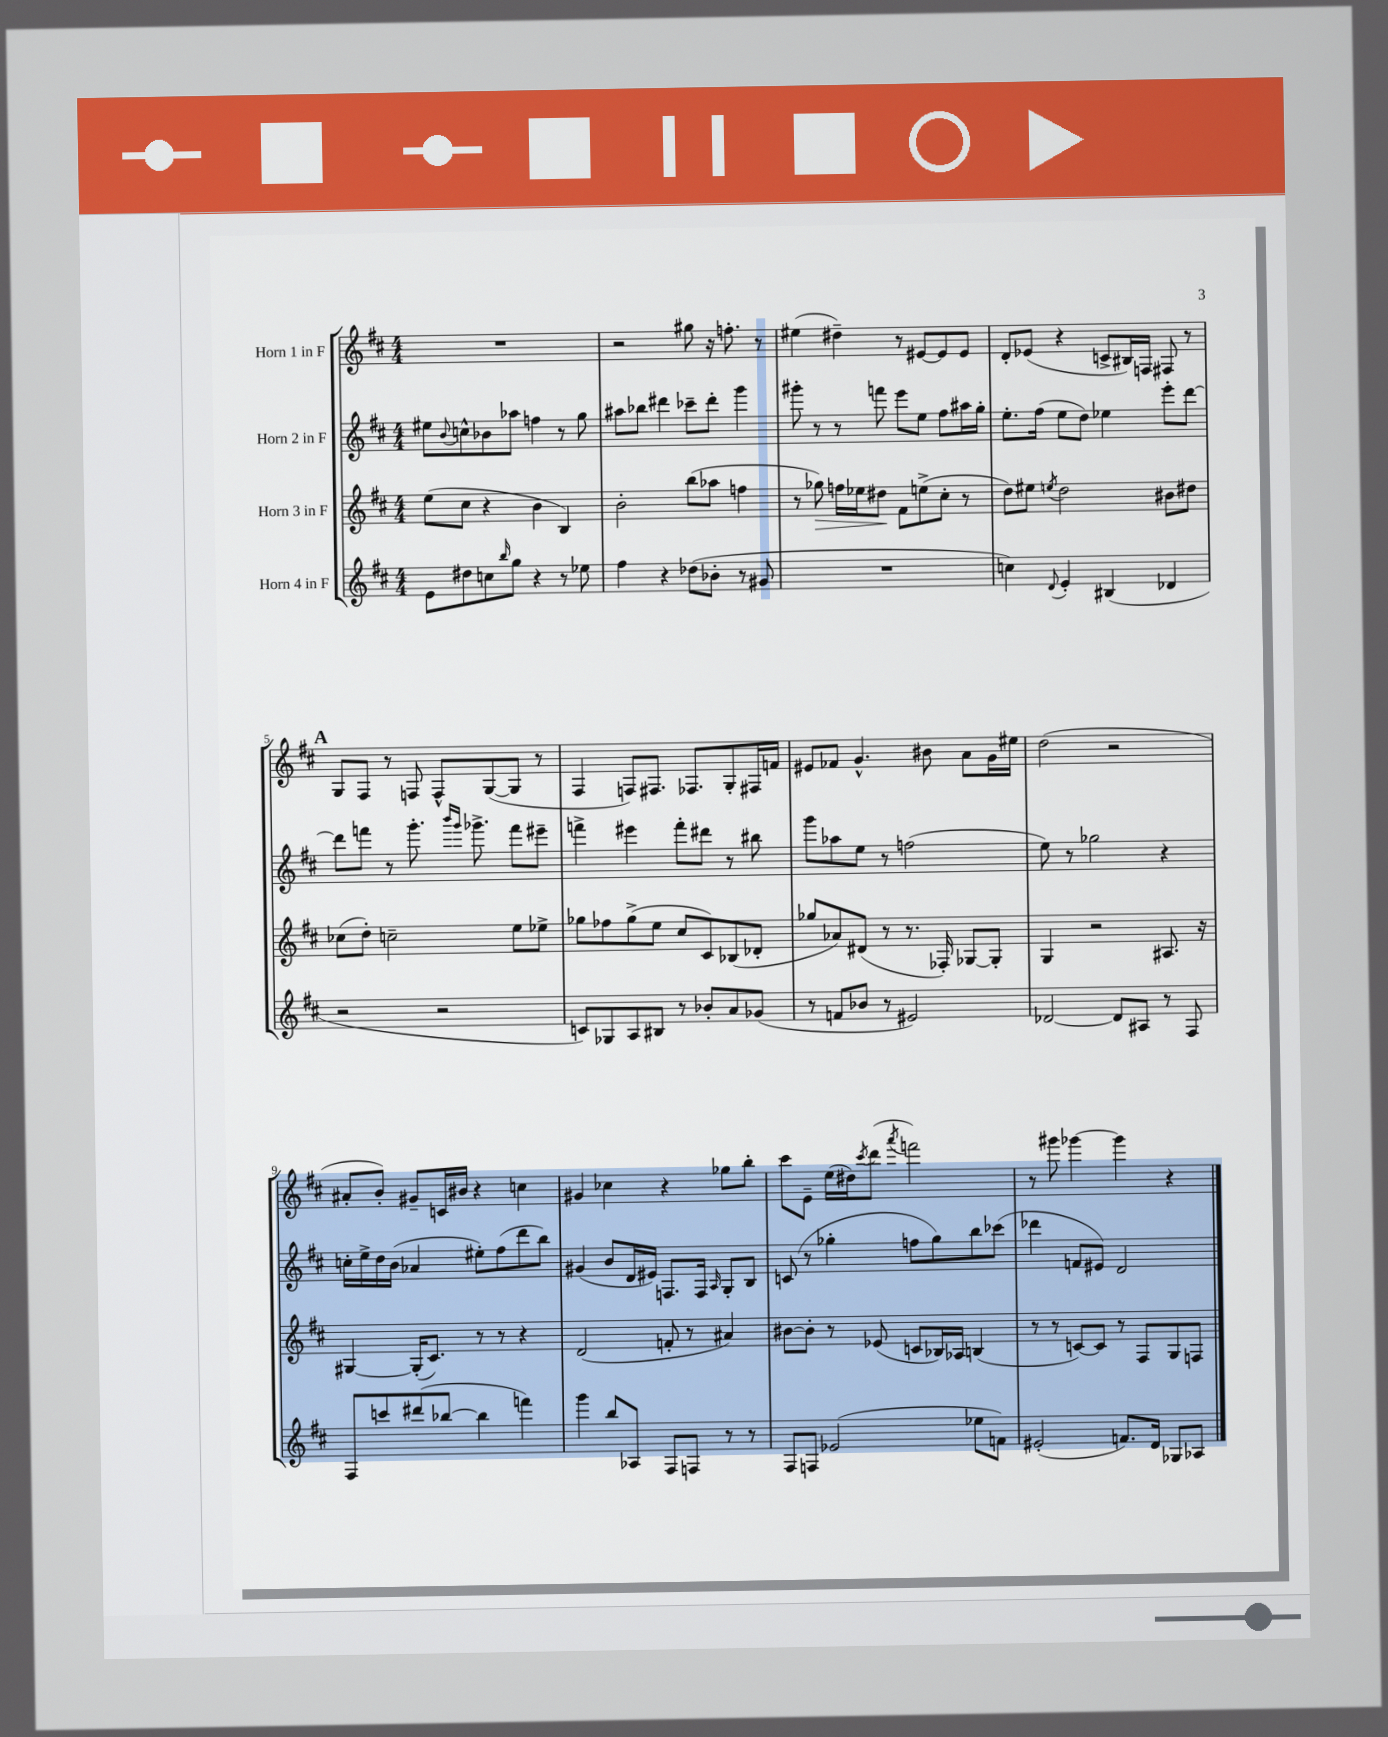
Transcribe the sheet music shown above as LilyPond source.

<<
\new StaffGroup <<
\new Staff = "s0" \with { instrumentName = "Horn 1 in F" } {
    \clef treble \key d \major \numericTimeSignature \time 4/4
    R1 |
    r2 gis''8 r16 f''8.-. r8 |
    eis''4( dis''4--) r8 eis'8~ eis'8 eis'8 |
    d'8-. ees'8( r4 c'8-> bis16) f16 fis8 r8 |
    \mark \markup { \bold "A" } g8 fis8 r8 f8 f8-^ g8~( g8 r8 |
    fis4 f8) fis8. fes8. g8-. fis16 f'16 |
    eis'8 fes'8 g'4.-^ bis'8 a'8 g'16 eis''16 |
    d''2( r2 |
    ais'8-. b'8-.) gis'8-- c'16 bis'16 r4 c''4 |
    gis'4 ces''4 r4 ges''8 b''8-. |
    cis'''8 e'8-- e''16( dis''16) \acciaccatura { cis'''8 } d'''8( \acciaccatura { a'''8 } f'''2) |
    r8 gis'''8 ges'''4~ ges'''4 r4 \bar "|." |
}
\new Staff = "s1" \with { instrumentName = "Horn 2 in F" } {
    \clef treble \key d \major \numericTimeSignature \time 4/4
    eis''8 \appoggiatura { b'8 } c''8-^ bes'8 aes''8 f''4 r8 g''8 |
    ais''8 bes''8 dis'''4 ces'''8-- dis'''8-. g'''4 |
    gis'''8-. r8 r8 f'''8 e'''8 e''8 fis''8 ais''16 g''16-. |
    e''8.-. fis''16( e''8 d''8) ees''4 e'''8-. d'''8~ |
    \mark \markup { \bold "A" } d'''8 f'''8 r8 g'''8.-. \grace { b'''16 g'''16 } ges'''8.-> f'''8 eis'''8-- |
    f'''4-> eis'''4 f'''8-. dis'''8 r8 bis''8 |
    g'''8 aes''8 e''8 r8 f''2( |
    e''8) r8 ges''2 r4 |
    c''16-. e''16-> d''16 b'16( aes'4 eis''8-.) fis''8( d'''8 b''8) |
    gis'4( b'8 d'16 eis'16) f8. f16 \grace { a16 } g8-. b8 |
    c'8( r8 ges''4-. f''8 ges''8) b''8 ces'''8( |
    des'''4 f'8 eis'8) d'2 \bar "|." |
}
\new Staff = "s2" \with { instrumentName = "Horn 3 in F" } {
    \clef treble \key d \major \numericTimeSignature \time 4/4
    e''8( cis''8 r4 b'4 b4) |
    b'2-. b''8( aes''8 f''4 |
    r8 ges''8\>) f''16 ees''16 dis''8\! fis'8 e''8->( cis''8-. r8 |
    d''8) eis''8 \acciaccatura { e''8 } d''2 bis'8 dis''8 |
    \mark \markup { \bold "A" } ces''8( d''8-.) c''2-- e''8 ees''8-> |
    ges''8 fes''8 ges''8->( e''8 cis''8 cis'8) bes8( des'8-. |
    ges''8 aes'8) dis'8( r8 r8. fes16-.) ges8~ ges8-. |
    g4 r2 ais8. r16 |
    gis4~ gis16-.( cis'8.) r8 r8 r4 |
    d'2( f'8-. r8 ais'4) |
    bis'8~ bis'8-. r8 ees'8( c'8 bes16) aes16 b4( |
    r8 r8 c'8~) c'8 r8 fis8 g8 f8 \bar "|." |
}
\new Staff = "s3" \with { instrumentName = "Horn 4 in F" } {
    \clef treble \key d \major \numericTimeSignature \time 4/4
    e'8 dis''8 c''8 \grace { b''16 } g''8 r4 r8 ees''8 |
    fis''4 r4 des''8( bes'8-. r8 gis'8 |
    R1 |
    c''4) \appoggiatura { d'8 } e'4-. bis4( des'4 |
    \mark \markup { \bold "A" } r2 r2 |
    c'8) ges8 a8 bis8 r8 bes'8-. a'8 ges'8( |
    r8 f'8 bes'8 r8 eis'2) |
    des'2~ des'8 ais8 r8 fis8 |
    fis8 c'''8 dis'''8( bes''8~ bes''4 f'''4) |
    g'''4 b''8 aes8 fis8 f8 r8 r8 |
    fis8 f8 ees'2( ees''8 f'8) |
    eis'2-.( f'8.) d'16 ges8 aes8 \bar "|." |
}
>>
>>
